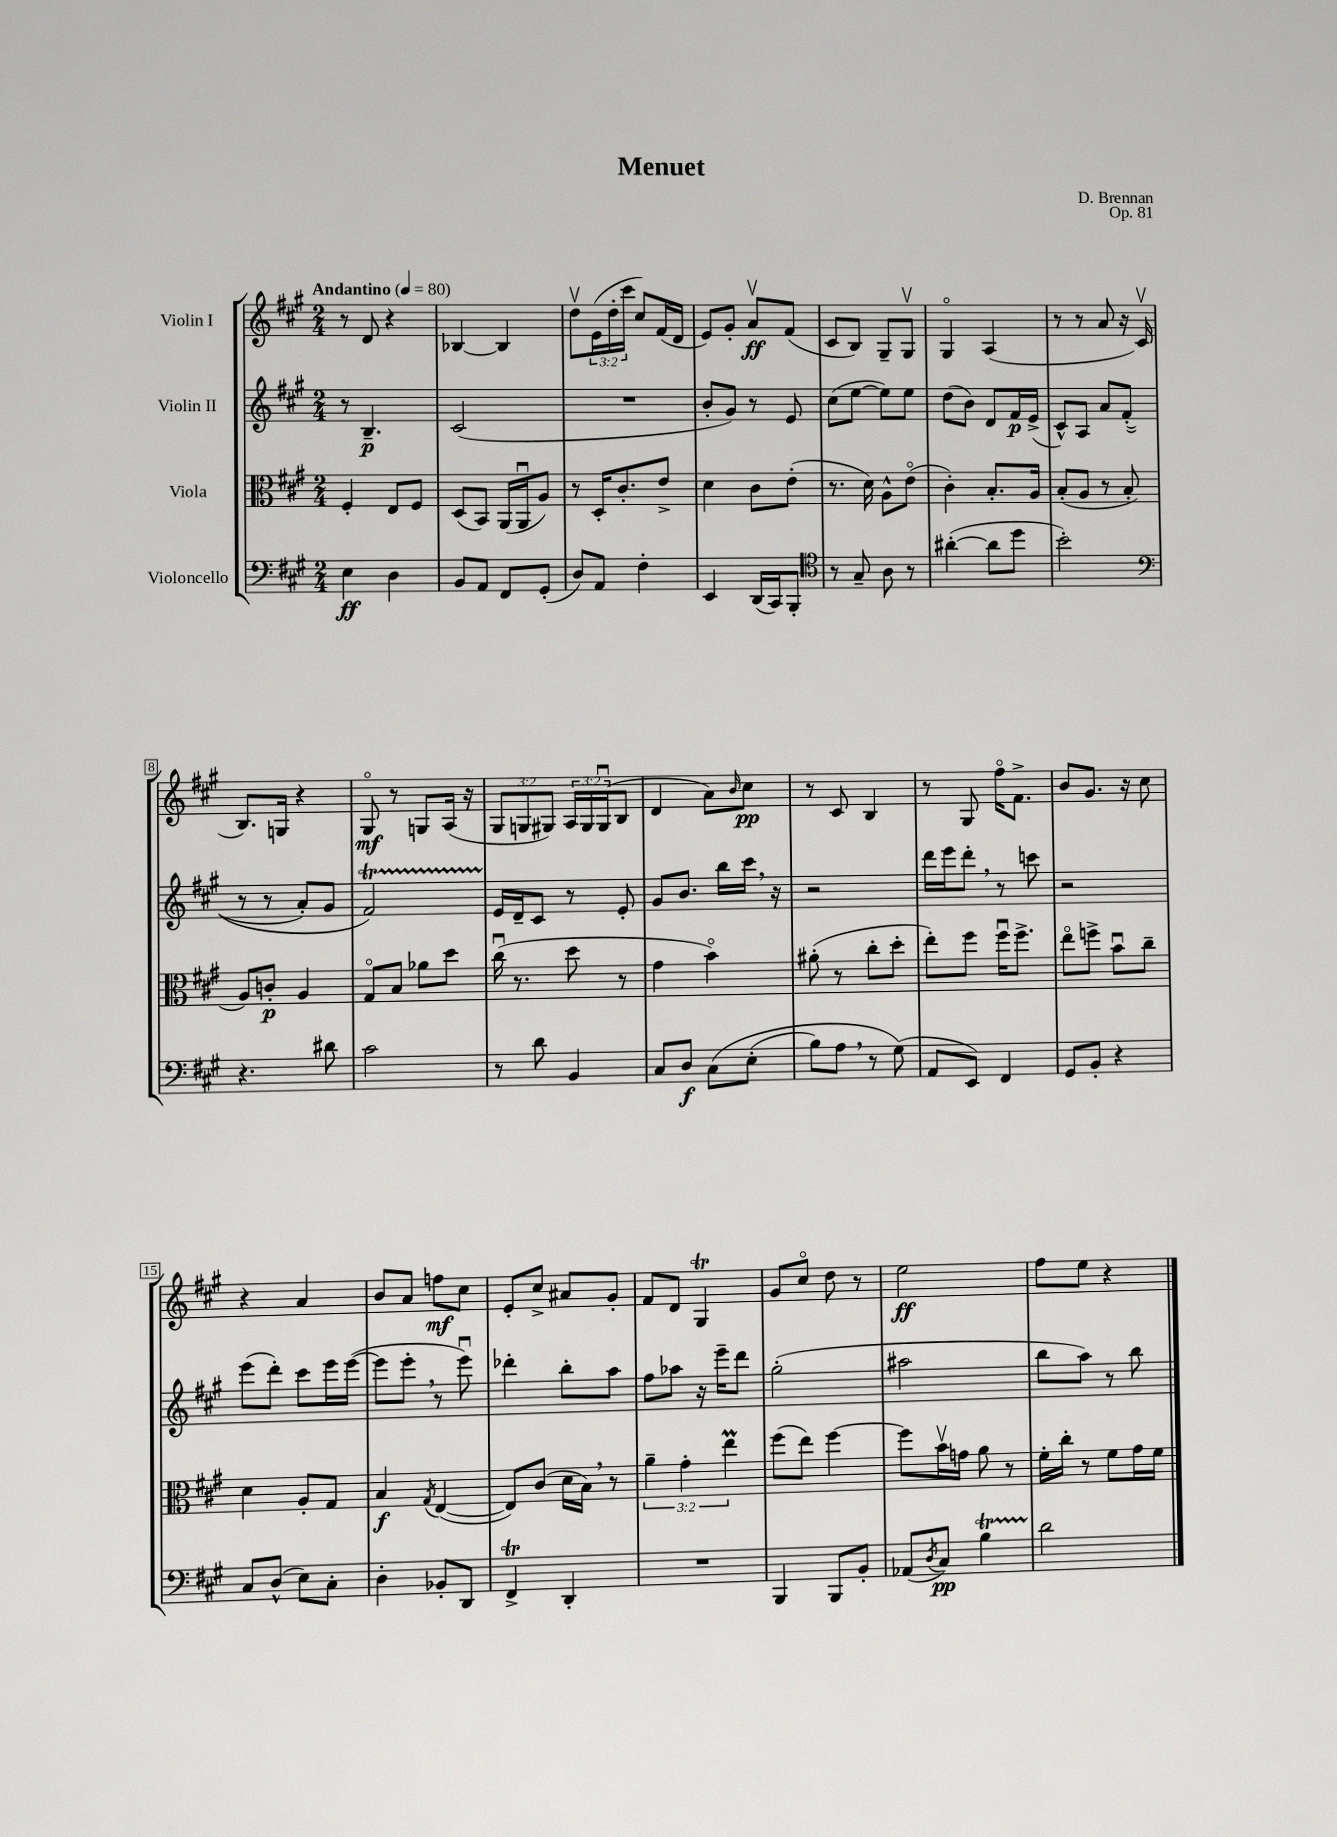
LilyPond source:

\header { title = "Menuet" composer = "D. Brennan" opus = "Op. 81" }
<<
\new StaffGroup <<
\new Staff = "s0" \with { instrumentName = "Violin I" } {
    \clef treble \key a \major \numericTimeSignature \time 2/4 \override Staff.TupletNumber.text = #tuplet-number::calc-fraction-text \tempo "Andantino" 4 = 80
    r8 d'8 r4 |
    bes4~ bes4 |
    d''8\upbow \tuplet 3/2 { e'16( d''16-. cis'''16 } cis''8) fis'16( d'16 |
    e'8) gis'8-. a'8\upbow\ff fis'8( |
    cis'8 b8) gis8-- gis8\upbow |
    gis4\flageolet a4( |
    r8 r8 a'8 r16 cis'16\upbow |
    b8.) g16 r4 |
    gis8\flageolet\mf r8 g8 a16( r16 |
    \tuplet 3/2 { gis8 g8 gis8) } \tuplet 3/2 { a16 gis16 gis16\downbow( } b8 |
    d'4 a'8) \grace { b'16 } cis''8\pp |
    r8 cis'8 b4 |
    r8 gis8 fis''16\flageolet fis'8.-> |
    b'8 gis'8. r16 cis''8 |
    r4 a'4 |
    b'8 a'8 f''8\mf cis''8 |
    e'8-. cis''8-> ais'8 gis'8-. |
    fis'8 d'8 gis4\trill |
    gis'8 cis''8\flageolet d''8 r8 |
    e''2\ff |
    fis''8 e''8 r4 \bar "|." |
}
\new Staff = "s1" \with { instrumentName = "Violin II" } {
    \clef treble \key a \major \numericTimeSignature \time 2/4
    r8 b4.--\p |
    cis'2( |
    R2 |
    b'8-. gis'8) r8 e'8 |
    cis''8( e''8~ e''8) e''8 |
    d''8( b'8) d'8 fis'16\p e'16->( |
    cis'8-^) a8 a'8 fis'8-.(\( |
    r8 r8 a'8-.) gis'8 |
    fis'2\startTrillSpan\) |
    e'16\stopTrillSpan d'16-- cis'8 r8 e'8-. |
    gis'8 b'8. b''16 cis'''16 \breathe r16 |
    r2 |
    d'''16 e'''16 d'''8-. \breathe r8 c'''8 |
    r2 |
    e'''8( d'''8-.) cis'''8 e'''16 e'''16~( |
    e'''8 e'''8-. \breathe r8 e'''8\downbow) |
    des'''4-. b''8-. a''8 |
    fis''8 aes''8 r16 e'''16-- d'''8 |
    gis''2-.( |
    ais''2 |
    b''8 a''8) r8 b''8 \bar "|." |
}
\new Staff = "s2" \with { instrumentName = "Viola" } {
    \clef alto \key a \major \numericTimeSignature \time 2/4 \override Staff.TupletNumber.text = #tuplet-number::calc-fraction-text
    fis4-. e8 fis8 |
    d8( b,8) a,16( a,16\downbow a8) |
    r8 d16-. cis'8.-. e'8-> |
    d'4 cis'8 e'8-.( |
    r8. d'16) a8-^ e'8\flageolet( |
    cis'4-.) b8.-. a16 |
    b8-.( a8 r8 b8-. |
    a8) c'8-.\p a4 |
    gis8\flageolet b8 aes'8 d''8 |
    cis''16\downbow( r8. d''8 r8 |
    gis'4 b'4\flageolet) |
    ais'8-.( r8 cis''8-. d''8-. |
    e''8-.) fis''8 fis''16\downbow fis''8.-> |
    e''8\flageolet f''8-> b'8\downbow cis''8-- |
    d'4 a8-. gis8 |
    b4\f \acciaccatura { gis8 } e4~( |
    e8) cis'8( d'16 b16) \breathe r8 |
    \tuplet 3/2 { a'4-- gis'4-. e''4\prall } |
    fis''8( e''8) fis''4~ |
    fis''8 b'16\upbow g'16 a'8 r8 |
    fis'16-. cis''16-. r8 fis'8 gis'16 fis'16 \bar "|." |
}
\new Staff = "s3" \with { instrumentName = "Violoncello" } {
    \clef bass \key a \major \numericTimeSignature \time 2/4
    e4\ff d4 |
    b,8 a,8 fis,8 gis,8-.( |
    d8) a,8 fis4-. |
    e,4 d,16( cis,16) b,,8-. |
    \clef tenor r8 gis8-- a8 r8 |
    ais'4~-.( ais'8 d''8 |
    b'2-.) |
    \clef bass r4. dis'8 |
    cis'2 |
    r8 d'8 b,4 |
    cis8 d8\f cis8\( e8-.( |
    b8) a8 \breathe r8 gis8(\) |
    a,8 e,8) fis,4 |
    gis,8 b,8-. r4 |
    cis8 d8-^( e8) cis8-. |
    d4-. bes,8-. d,8 |
    fis,4->\trill d,4-. |
    R2 |
    b,,4 b,,8 b,8-. |
    aes,8( \acciaccatura { d8 } cis8\pp) b4\startTrillSpan |
    d'2\stopTrillSpan \bar "|." |
}
>>
>>
\layout { \context { \Score \override BarNumber.stencil = #(make-stencil-boxer 0.1 0.3 ly:text-interface::print) } }
